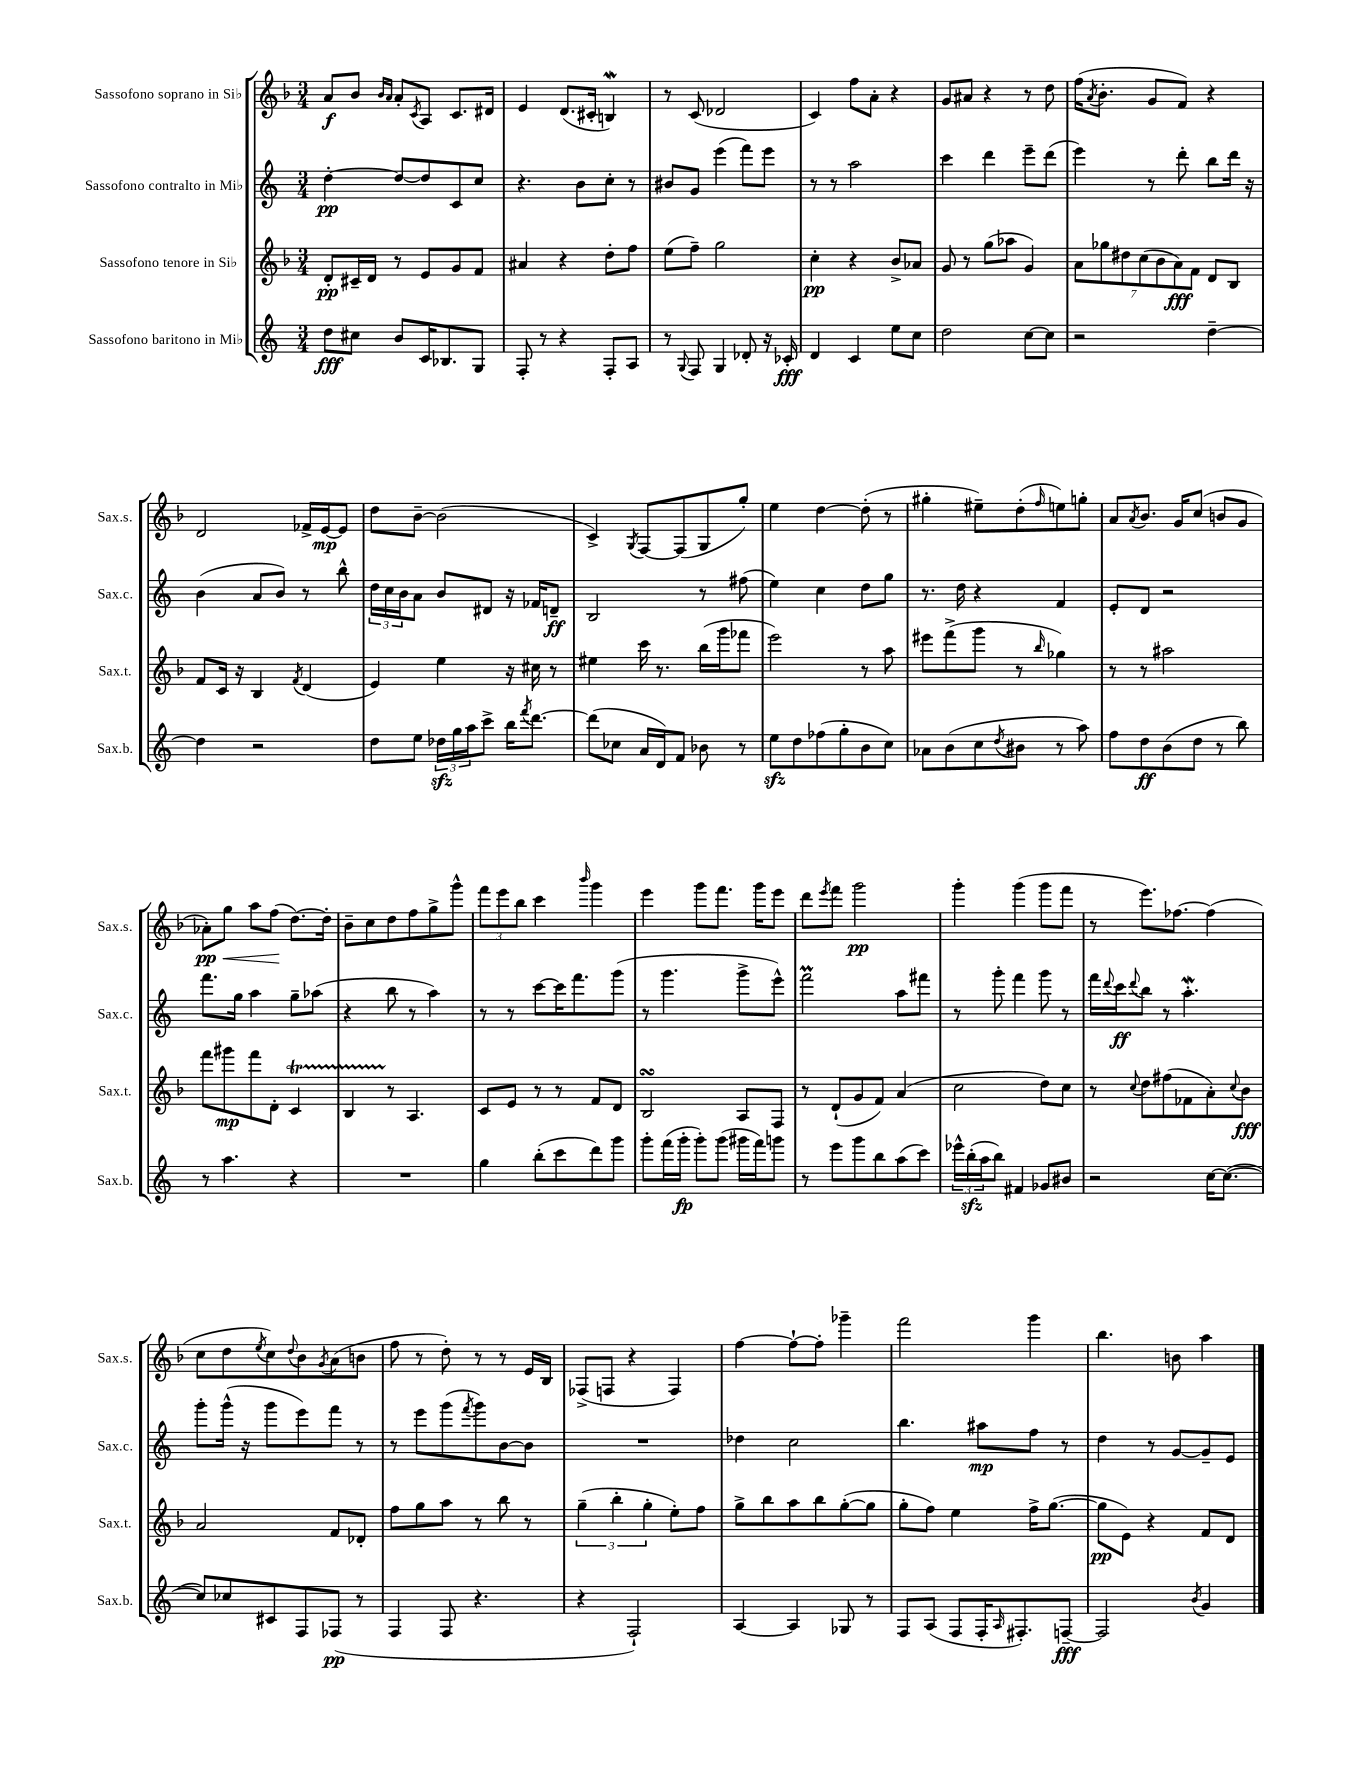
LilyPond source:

<<
\new StaffGroup <<
\new Staff = "s0" \with { instrumentName = "Sassofono soprano in Sib" shortInstrumentName = "Sax.s." } {
    \clef treble \key f \major \numericTimeSignature \time 3/4
    a'8\f bes'8 \grace { bes'16 a'16 } a'8-. \acciaccatura { c'8 } a8 c'8. dis'16 |
    e'4 d'8.( cis'16-. b4\mordent) |
    r8 c'8( des'2 |
    c'4) f''8 a'8-. r4 |
    g'8 ais'8 r4 r8 d''8 |
    f''16( \acciaccatura { a'8 } bes'8.-. g'8 f'8) r4 |
    d'2 fes'16-> e'16~\mp e'8 |
    d''8 bes'8~-- bes'2( |
    c'4->) \acciaccatura { g8 } f8~ f8( g8 g''8-.) |
    e''4 d''4~ d''8-.( r8 |
    gis''4-. eis''8--) d''8-.( \grace { f''16 } e''8) g''8-. |
    a'8 \acciaccatura { a'8 } bes'8. g'16 c''8( b'8 g'8 |
    aes'8-.\pp\<) g''8 a''8 f''8\!( d''8.~) d''16-. |
    bes'8-- c''8 d''8 f''8 g''8-> g'''8-^ |
    \tuplet 3/2 { f'''8 e'''8 bes''8 } c'''4 \grace { bes'''16 } g'''4 |
    e'''4 g'''8 f'''8. g'''16 e'''8 |
    d'''8 \acciaccatura { e'''8 } f'''8 g'''2\pp |
    g'''4-. g'''4( g'''8 f'''8 |
    r8 e'''8.) fes''8.~ fes''4( |
    c''8 d''8 \acciaccatura { e''8 } c''8) \appoggiatura { d''8 } bes'8 \acciaccatura { g'8 } a'8( b'8 |
    f''8 r8 d''8-.) r8 r8 e'16 bes16 |
    fes8->( f8 r4 f4) |
    f''4~ f''8~-! f''8-. ges'''4-- |
    f'''2 g'''4 |
    bes''4. b'8 a''4 \bar "|." |
}
\new Staff = "s1" \with { instrumentName = "Sassofono contralto in Mib" shortInstrumentName = "Sax.c." } {
    \clef treble \key c \major \numericTimeSignature \time 3/4
    d''4~-.\pp d''8~ d''8 c'8 c''8 |
    r4. b'8 c''8-. r8 |
    bis'8 g'8 e'''4( f'''8) e'''8 |
    r8 r8 a''2 |
    c'''4 d'''4 e'''8-- d'''8( |
    e'''4) r8 d'''8-. b''8 d'''16 r16 |
    b'4( a'8 b'8) r8 b''8-^ |
    \tuplet 3/2 { d''16 c''16 b'16 } a'8 b'8 dis'8 r16 fes'16 d'8--\ff |
    b2 r8 fis''8( |
    e''4) c''4 d''8 g''8 |
    r8. d''16 r4 f'4 |
    e'8-. d'8 r2 |
    f'''8. g''16 a''4 g''8-- aes''8( |
    r4 b''8 r8 a''4) |
    r8 r8 c'''8~ c'''16 f'''8. g'''8( |
    r8 g'''4. g'''8-> e'''8-^) |
    f'''2\prall a''8 fis'''8 |
    r8 g'''8-. f'''4 g'''8 r8 |
    f'''16 \appoggiatura { d'''8 } c'''16\ff \appoggiatura { d'''8 } b''8 r8 a''4.-.\mordent |
    g'''8-. g'''16-^( r16 g'''8 e'''8) f'''8 r8 |
    r8 e'''8 g'''8( \acciaccatura { f'''8 } g'''8) b'8~ b'8 |
    R2. |
    des''4 c''2 |
    b''4. ais''8\mp f''8 r8 |
    d''4 r8 g'8~ g'8-- e'8 \bar "|." |
}
\new Staff = "s2" \with { instrumentName = "Sassofono tenore in Sib" shortInstrumentName = "Sax.t." } {
    \clef treble \key f \major \numericTimeSignature \time 3/4
    d'8-.\pp cis'16-- d'16 r8 e'8 g'8 f'8 |
    ais'4 r4 d''8-. f''8 |
    e''8( f''8--) g''2 |
    c''4-.\pp r4 bes'8-> aes'8 |
    g'8 r8 g''8( aes''8 g'4) |
    \tuplet 7/4 { a'8 ges''8 dis''8 c''8( bes'8 a'8\fff) f'8 } d'8 bes8 |
    f'8 c'16 r16 bes4 \acciaccatura { f'8 } d'4( |
    e'4) e''4 r16 cis''16 r8 |
    eis''4 c'''16 r8. bes''16( g'''16 fes'''8 |
    e'''2) r8 a''8 |
    eis'''8 f'''8->( g'''8 r8 \grace { bes''16 } ges''4) |
    r8 r8 ais''2 |
    f'''8 gis'''8\mp f'''8 d'8-. c'4\startTrillSpan |
    bes4 r8\stopTrillSpan a4. |
    c'8 e'8 r8 r8 f'8 d'8 |
    bes2\turn a8 f8 |
    r8 d'8-!( g'8 f'8) a'4( |
    c''2 d''8) c''8 |
    r8 \appoggiatura { c''8 } d''8 fis''8( fes'8 a'8-.) \appoggiatura { c''8 } bes'8\fff |
    a'2 f'8 des'8-. |
    f''8 g''8 a''8 r8 bes''8 r8 |
    \tuplet 3/2 { g''4--( bes''4-. g''4-. } e''8-.) f''8 |
    g''8-> bes''8 a''8 bes''8 g''8~-.( g''8 |
    g''8-. f''8) e''4 f''16-> g''8.~( |
    g''8\pp e'8) r4 f'8 d'8 \bar "|." |
}
\new Staff = "s3" \with { instrumentName = "Sassofono baritono in Mib" shortInstrumentName = "Sax.b." } {
    \clef treble \key c \major \numericTimeSignature \time 3/4
    d''8\fff cis''8 b'8 c'16 bes8. g8 |
    f8-. r8 r4 f8-. a8 |
    r8 \appoggiatura { g8 } f8 g4 des'8-. r16 ces'16-.\fff |
    d'4 c'4 e''8 c''8 |
    d''2 c''8~ c''8 |
    r2 d''4~-- |
    d''4 r2 |
    d''8 e''8 \tuplet 3/2 { des''16\sfz g''16 a''16 } c'''8-> b''16 \acciaccatura { f'''8 } d'''8.~ |
    d'''8( ces''8 a'16 d'16) f'8 bes'8 r8 |
    e''8\sfz d''8 fes''8( g''8-. b'8 c''8) |
    aes'8 b'8( c''8 \acciaccatura { d''8 } bis'8 r8 a''8) |
    f''8 d''8\ff b'8( d''8 r8 b''8) |
    r8 a''4. r4 |
    R2. |
    g''4 b''8-.( c'''8 d'''8) g'''8 |
    g'''8-. f'''16( g'''16-.\fp g'''8-.) g'''8( gis'''16 f'''16) g'''8 |
    r8 e'''8 g'''8 b''8 a''8( c'''8) |
    \tuplet 3/2 { ees'''16-^ b''16-.\sfz( a''16 } b''8) fis'4 ges'8 bis'8 |
    r2 c''16~ c''8.~( |
    c''8) ces''8 cis'8 f8 fes8\pp( r8 |
    f4 f8 r4. |
    r4 f2-!) |
    a4~ a4 ges8 r8 |
    f8 a8( f8 f16-. \grace { a16 } fis8.-.) f8~--\fff |
    f2 \acciaccatura { b'8 } g'4 \bar "|." |
}
>>
>>
\layout { \context { \Score \remove "Bar_number_engraver" } }
